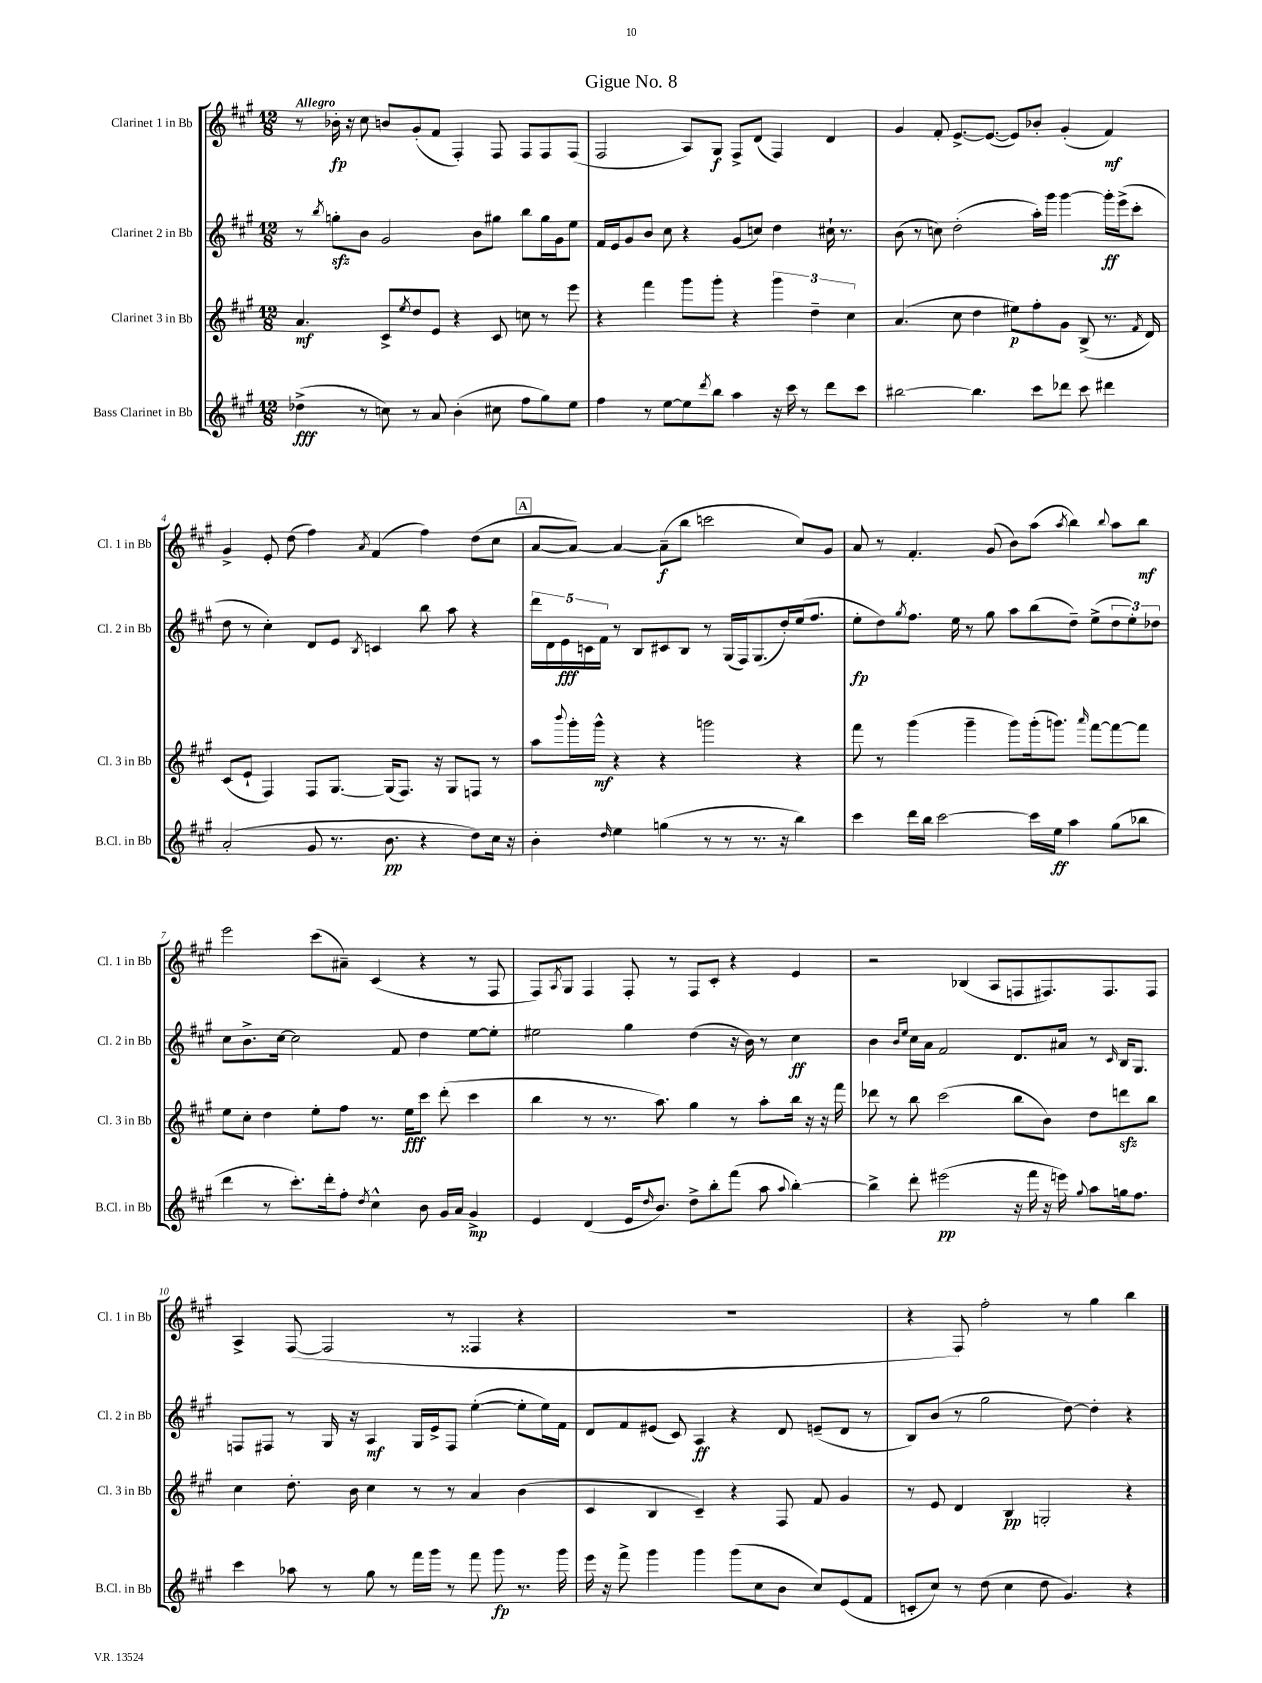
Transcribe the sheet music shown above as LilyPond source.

\header { title = "Gigue No. 8" }
<<
\new StaffGroup <<
\new Staff = "s0" \with { instrumentName = "Clarinet 1 in Bb" shortInstrumentName = "Cl. 1 in Bb" } {
    \clef treble \key a \major \numericTimeSignature \time 12/8 \tempo "Allegro"
    r8 bes'16-.\fp r16 cis''8 b'8 gis'8-.( fis'8 fis4-.) fis8 fis8 fis8 fis8( |
    fis2 a8) gis8\f fis8-> d'8( fis4) d'4 |
    gis'4 fis'8-. e'8.~-> e'8.~( e'8) bes'8-. gis'4-.( fis'4\mf) |
    gis'4-> e'8-. d''8( fis''4) \acciaccatura { a'8 } fis'4( fis''4) d''8( cis''8 |
    \mark \markup { \box "A" } a'8~ a'8~) a'4~ a'8--\f( b''8 c'''2 cis''8) gis'8 |
    a'8 r8 fis'4.-. gis'8( b'8) a''8( \acciaccatura { a''8 } b''4) \appoggiatura { b''8 } a''8 b''8\mf |
    e'''2 cis'''8( ais'8--) cis'4( r4 r8 fis8 |
    fis8) \acciaccatura { a8 } gis8 fis4 fis8-. r8 fis8 cis'8-. r4 e'4 |
    r2 bes4( a8 f8 fis8.) fis8. fis8 |
    a4-> fis8~( fis2 r8 fisis4 r4 |
    R1. |
    r4 fis8) fis''2-. r8 gis''4 b''4 \bar "|." |
}
\new Staff = "s1" \with { instrumentName = "Clarinet 2 in Bb" shortInstrumentName = "Cl. 2 in Bb" } {
    \clef treble \key a \major \numericTimeSignature \time 12/8
    r8 \acciaccatura { b''8 } g''8-.\sfz b'8 gis'2 b'8 gis''8 b''8 gis''16 gis'16 e''8 |
    fis'16 e'16 gis'8 b'8 cis''8 r4 gis'8( c''8) d''4 cis''16-! r8. |
    b'8( r8 c''8) d''2-.( a''16-.) gis'''16 gis'''4~ gis'''16-.\ff e'''16->( cis'''8-. |
    d''8 r8 cis''4-.) d'8 e'8 \acciaccatura { b8 } c'4 b''8 a''8 r4 |
    \mark \markup { \box "A" } \tuplet 5/4 { d'''16 d'16 e'16\fff c'16 fis'16 } r8 b8 cis'8 b8 r8 gis16( fis16) gis8.( d''16-.) e''16( fis''8. |
    e''8-.\fp d''8) \acciaccatura { gis''8 } fis''8. e''16 r8 gis''8 a''8 b''8( d''8--) e''8->( \tuplet 3/2 { d''8 e''8-.) des''8 } |
    cis''8 b'8.-> cis''16~ cis''2 fis'8 d''4 e''8~ e''8-. |
    eis''2 gis''4 d''4( r16 b'16) r8 cis''4\ff |
    b'4 \grace { b'16 e''16 } cis''16 a'16 fis'2 d'8. ais'16 r8 \grace { cis'16 } b16 gis8. |
    f8 fis8 r8 gis16 r16 a4\mf gis16 e'16-> fis8 e''4~-.( e''8-. e''16) fis'16 |
    d'8 fis'8 eis'8( cis'8) a4\ff r4 d'8 e'8--( d'8 r8 |
    b8) b'8( r8 gis''2 d''8~) d''4-. r4 \bar "|." |
}
\new Staff = "s2" \with { instrumentName = "Clarinet 3 in Bb" shortInstrumentName = "Cl. 3 in Bb" } {
    \clef treble \key a \major \numericTimeSignature \time 12/8
    a'4.\mf cis'8-> \acciaccatura { e''8 } d''8 e'8 r4 cis'8 c''8 r8 e'''8 |
    r4 fis'''4 gis'''8 gis'''8-. r4 \tuplet 3/2 { gis'''4 d''4-- cis''4 } |
    a'4.( cis''8 d''4 eis''8\p) fis''8-. gis'8 b8->( r8. \acciaccatura { fis'8 } d'16) |
    cis'8( e'8-! fis4) fis8 gis8.~ gis16( fis8.) r16 gis8 f8 r8 |
    \mark \markup { \box "A" } a''8 \appoggiatura { b'''8 } gis'''16-. gis'''16-^\mf r4 r4 g'''2 r4 |
    fis'''8 r8 gis'''4( gis'''4-- gis'''8) gis'''16-.( g'''8.) \grace { a'''16 } fis'''8~ fis'''8~ fis'''8 |
    e''8 cis''8-. d''4 e''8-. fis''8 r8. e''16\fff cis'''8 d'''8-.( cis'''4 |
    b''4 r8 r8. a''8.) gis''4 r8 a''8-. b''16 r16 r16 fis'''16 |
    des'''8 r8 b''8 cis'''2( b''8 b'8) d''8 d'''8\sfz b''8 |
    cis''4 d''8.-. b'16 cis''4 r8 r8 a'4 b'4( |
    cis'4 b4 cis'4--) r4 fis8 fis'8 gis'4 |
    r8 e'8 d'4 b4\pp g2-. r4 \bar "|." |
}
\new Staff = "s3" \with { instrumentName = "Bass Clarinet in Bb" shortInstrumentName = "B.Cl. in Bb" } {
    \clef treble \key a \major \numericTimeSignature \time 12/8
    des''4->\fff( r8 c''8) r8 a'8 b'4-.( cis''8 fis''8 gis''8) e''8 |
    fis''4 r8 e''8~ e''8 \acciaccatura { d'''8 } b''8 a''4 r16 cis'''16 r8 d'''8 cis'''8 |
    bis''2~ bis''4. cis'''8 des'''8 cis'''8 dis'''4 |
    a'2-.( gis'8 r8. b'8.\pp r4 d''8) cis''16 r16 |
    \mark \markup { \box "A" } b'4-. \grace { d''16 } e''4 g''4( r8 r8 r8. r16 b''4) |
    cis'''4 d'''16 b''16 cis'''2~ cis'''16 e''16\ff a''4 gis''8( bes''8 |
    d'''4 r8 cis'''8.-.) d'''16-. fis''8-. \acciaccatura { d''8 } cis''4-^ b'8 gis'16 a'16 gis'4->\mp |
    e'4 d'4( e'16 \grace { d''16 } b'8.) d''8-> b''8-. fis'''8( a''8 \appoggiatura { a''8 } b''4~-.) |
    b''4-> d'''8-. eis'''2\pp( r16 fis'''16 r16 e'''16) \appoggiatura { gis''8 } a''8 g''16 fis''8. |
    cis'''4 aes''8 r8 gis''8 r8 fis'''16 gis'''16 r8 fis'''8 gis'''8\fp r8. gis'''16 |
    e'''16 r16 fis'''8-> gis'''4 gis'''4 gis'''8( cis''8 b'8 cis''8) e'8( fis'8 |
    c'8-. cis''8) r8 d''8( cis''4 d''8 gis'4.) r4 \bar "|." |
}
>>
>>
